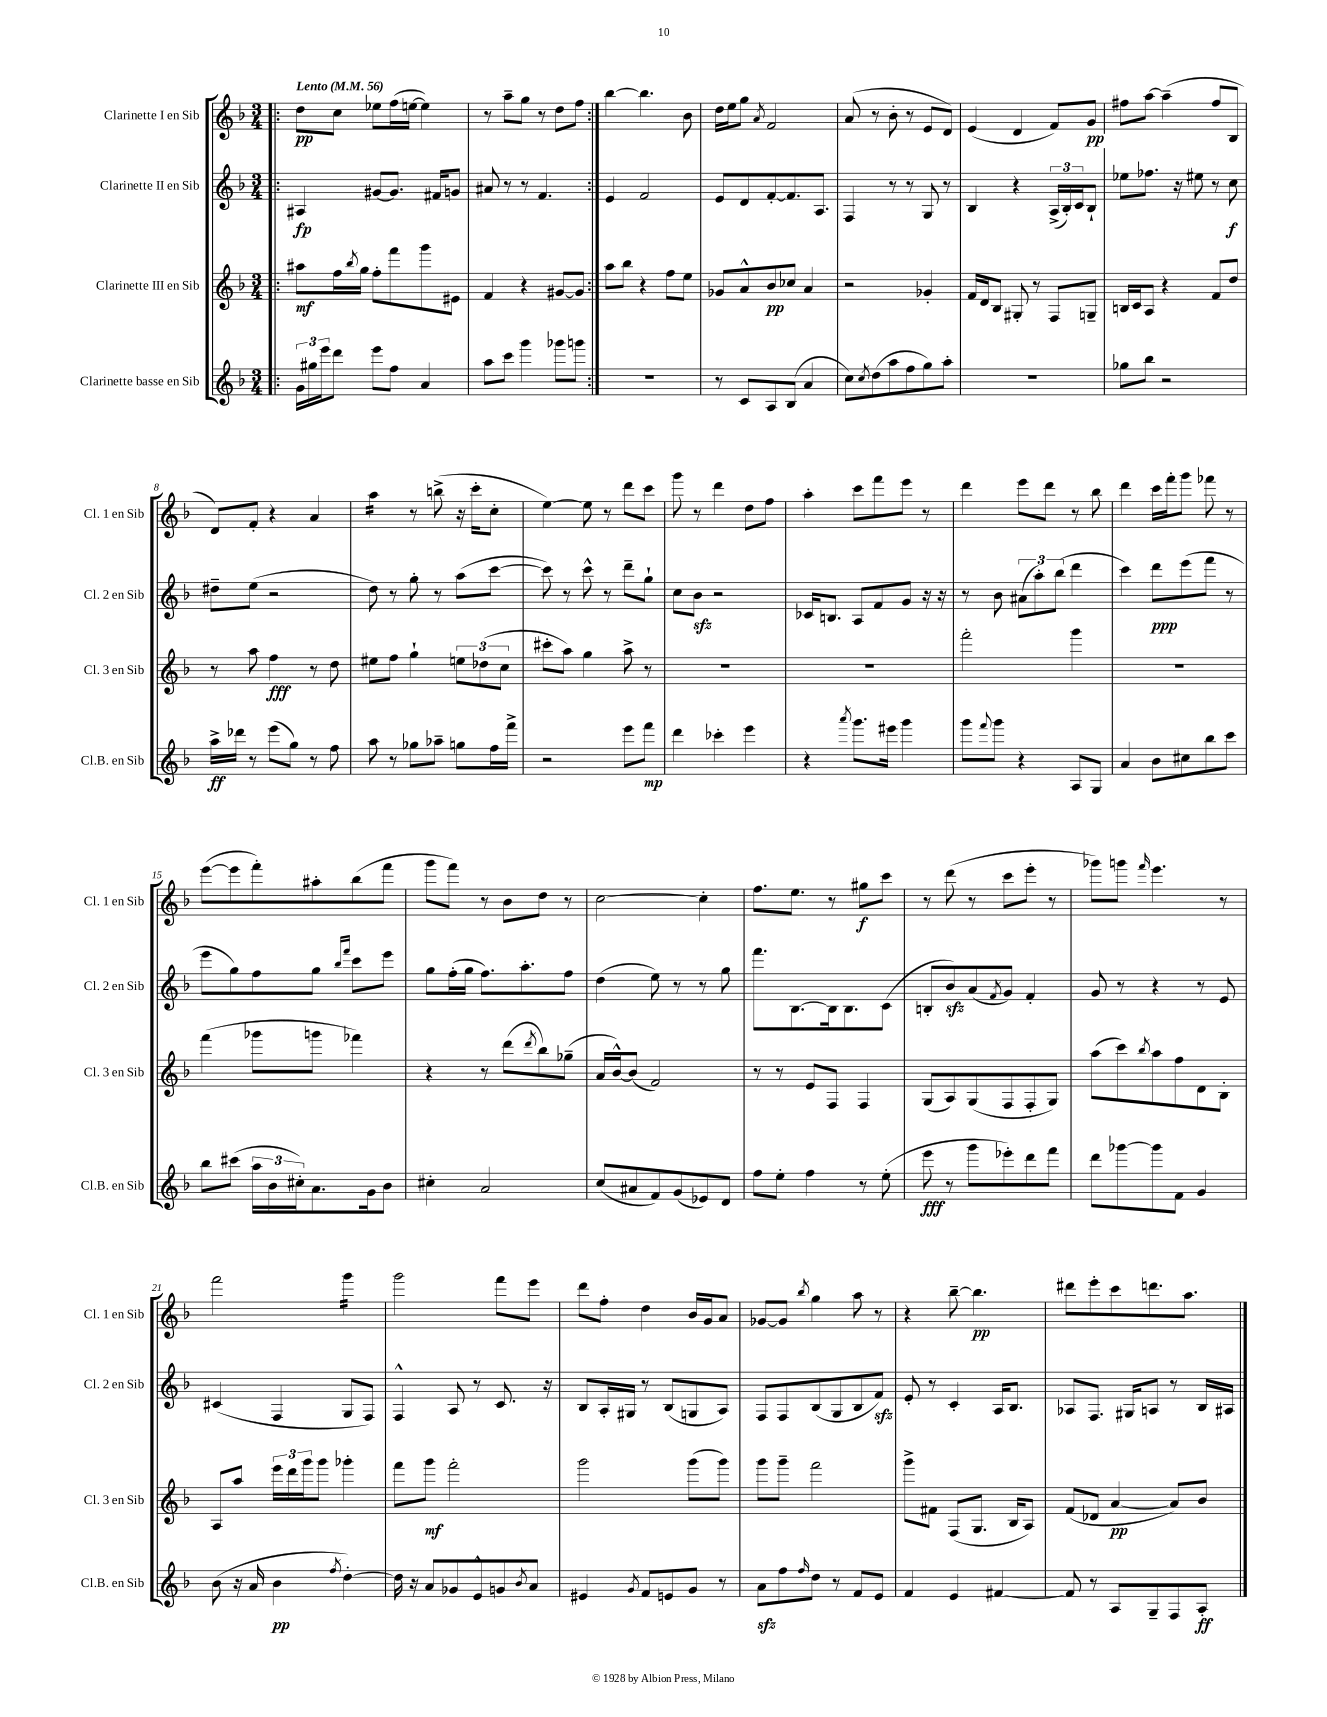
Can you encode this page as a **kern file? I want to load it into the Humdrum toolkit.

**kern	**kern	**kern	**kern
*staff4	*staff3	*staff2	*staff1
*clefG2	*clefG2	*clefG2	*clefG2
*k[b-]	*k[b-]	*k[b-]	*k[b-]
*M3/4	*M3/4	*M3/4	*M3/4
*MM56	*MM56	*MM56	*MM56
=!|:	=!|:	=!|:	=!|:
24g	8aa#	4A#	8dd
24gg#	.	.	.
24eee	.	.	.
8ddd	16ff	.	8cc
.	8qbb-	.	.
.	16gg	.	.
8eee	8ff'	[8g#	8ee-
8ff	8fff	8.g#]	(16ff
.	.	.	[16ee
4a	8ggg	.	4ee])
.	.	16f#	.
.	8e#	8g	.
=	=	=	=
8aa	4f	8a#	8r
8ccc	.	8r	8aa~
4ggg	4r	8r	8gg
.	.	4.f	8r
8ggg-	[8g#	.	8dd
8ggg	8g#]	.	8ff
=:|!	=:|!	=:|!	=:|!
2.r	8aa	4e	[4bb-
.	8bb-	.	.
.	4r	2f	4.bb-]
.	8ff	.	.
.	8ee	.	8b-
=	=	=	=
8r	8g-	8e	16dd
.	.	.	16ee
8c	8a^^	8d	8gg
.	.	.	8qa
8A	8b-	[8f'	2f
(8B-	8cc-	8.f]	.
4a	4a	.	.
.	.	8.A	.
=	=	=	=
8cc)	2r	4F	(8a
8qcc	.	.	.
(8dd	.	.	8r
8aa	.	8r	8b-'
8ff	.	8r	8r
8gg)	4g-'	8G	8e
8aa'	.	8r	8d)
=	=	=	=
2.r	16f	4B-	(4e
.	16d	.	.
.	8B-	.	.
.	8G#'	4r	4d
.	8r	.	.
.	8F	(24A^	8f)
.	.	24B-')	.
.	.	24c	.
.	8G~	8B-`	8g
=	=	=	=
8gg-	16B	8ee-	8ff#
.	16c	.	.
8bb-	8A	8.ff-	[8aa
2r	4r	.	(4aa~]
.	.	16r	.
.	.	8ee#	.
.	8f	8r	8ff#
.	8dd	8cc	8B-
=	=	=	=
16aa^	8r	8dd#~	8d)
16ddd-	.	.	.
8r	8aa	(8ee	8f'
(8eee	4ff	2r	4r
8gg)	.	.	.
8r	8r	.	4a
8ff	8dd	.	.
=	=	=	=
8aa	8ee#	8dd)	4aa
8r	8ff	8r	.
8gg-	4gg`	8gg'	8r
8aa-~	.	8r	(8bb^
8gg	12ee	(8aa	16r
.	.	.	16ccc'
.	(12dd-	.	.
16ff	.	[8ccc	8cc'
.	12cc	.	.
16fff^	.	.	.
=	=	=	=
2r	8ccc#'	8ccc])	[4ee)
.	8aa)	8r	.
.	4gg	8ccc^^	8ee]
.	.	8r	8r
8eee	8aa^	8ddd~	8ddd
8fff	8r	8gg`	8ccc
=	=	=	=
4ddd	2.r	8cc	8ggg
.	.	8b-	8r
4ccc-'	.	2r	4ddd
4eee	.	.	8dd
.	.	.	8ff
=	=	=	=
4r	2.r	16c-	4aa'
.	.	8.B	.
8qaaa	.	.	.
8.ggg	.	8A	8ccc
.	.	8f	8fff
16eee#	.	.	.
4ggg	.	8g	8eee
.	.	16r	8r
.	.	16r	.
=	=	=	=
8ggg	2fff'	8r	4ddd
8qqfff	.	.	.
8ggg	.	8b-	.
4r	.	(12a#	8eee
.	.	12aa')	.
.	.	.	8ddd
.	.	(12bb-	.
8A	4ggg	4ddd	8r
8G	.	.	8bb-
=	=	=	=
4a	2.r	4ccc)	4ddd
8b-	.	8ddd	16ccc
.	.	.	16fff'
8cc#	.	(8eee	8ggg
8bb-	.	8fff	8fff-
8ccc	.	8r	8r
=	=	=	=
8bb-	(4fff	8eee	([8eee
(8ccc#	.	8gg)	8eee]
24aa	8ggg-	8ff	8fff')
24b-	.	.	.
24cc#')	.	.	.
8.a	8ggg	8gg	8aa#'
.	.	16qqbb-	.
.	.	16qqfff	.
.	4fff-)	8ccc	(8bb-
16g	.	.	.
8b-	.	8eee	8fff
=	=	=	=
4cc#'	4r	8gg	8ggg
.	.	(16ff'	8fff)
.	.	16gg	.
2a	8r	8.ff)	8r
.	(8ddd	.	8b-
.	.	8.aa'	.
.	8qddd	.	.
.	8bb-)	.	8dd
.	(8gg-~	8ff	8r
=	=	=	=
(8cc	16a	(4dd	[2cc
.	[16b-^^)	.	.
8a#	(8b-]	.	.
8f)	2f)	8ee)	.
(8g	.	8r	.
8e-)	.	8r	4cc']
8d	.	8gg	.
=	=	=	=
8ff	8r	8.fff	8.ff
8ee'	8r	.	.
.	.	[8.B-	8.ee
4ff	8e	.	.
.	8F	16B-]	8r
.	.	8.B-	.
8r	4F	.	8gg#
(8ee'	.	(8c	8ccc
=	=	=	=
8eee	(8G	8B'	8r
8r	8A)	8b-)	(8ddd
8ggg	(8G	(8a	8r
.	.	8qf	.
8eee-')	8F	8g)	8ccc
8ddd	8F'	4f'	8eee'
8fff	8G)	.	8r
=	=	=	=
8ddd	(8aa	8g	8ggg-)
[8ggg-	8ccc)	8r	8ggg
.	8qbb-	.	16qqfff
8ggg-]	8aa	4r	4.eee
8f	8ff	.	.
4g	8d	8r	.
.	8B-'	8e	8r
=	=	=	=
(8b-	8A	(4c#	2fff
16r	8aa	.	.
16a	.	.	.
4b-	24eee	4F	.
.	24ddd	.	.
.	24ggg	.	.
.	8ggg	.	.
8qff	.	.	.
[4dd')	4ggg-'	8G	4ggg
.	.	8F)	.
=	=	=	=
16dd]	8fff	4F^^	2ggg
16r	.	.	.
8a	8ggg	.	.
8g-	2fff'	8A	.
8e^^	.	8r	.
8g	.	8.c	8fff
8qb-	.	.	.
8a	.	.	8eee
.	.	16r	.
=	=	=	=
4e#	2ggg	8B-	8ddd
.	.	16A'	8ff'
.	.	16G#	.
8qg	.	.	.
8f	.	8r	4dd
8e	.	(8B-	.
8g	(8ggg	8G	16b-
.	.	.	16g
8r	8ggg)	8A)	8a
=	=	=	=
8a	8ggg	8F	[8g-
8ff	8ggg~	8F	8g-]
16qqff	.	.	8qbb-
8dd	2fff	(8B-	4gg
8r	.	8G	.
8f	.	8B-	8aa
8e	.	8f)	8r
=	=	=	=
4f	8ggg^	8e'	4r
.	8f#	8r	.
4e	(8F	4c'	[8bb-~
.	8.G	.	4.bb-]
[4f#	.	16A	.
.	16B-	8.B-	.
.	8A)	.	.
=	=	=	=
8f#]	(8f	8A-	8ddd#
8r	8d-	8.F	8eee'
8A	[4a	.	8ccc
.	.	16G#	.
8G~	.	8A	8.ddd
8F	8a])	8r	.
.	.	.	8.aa
8A'	8b-	16B-	.
.	.	16A#	.
==	==	==	==
*-	*-	*-	*-
